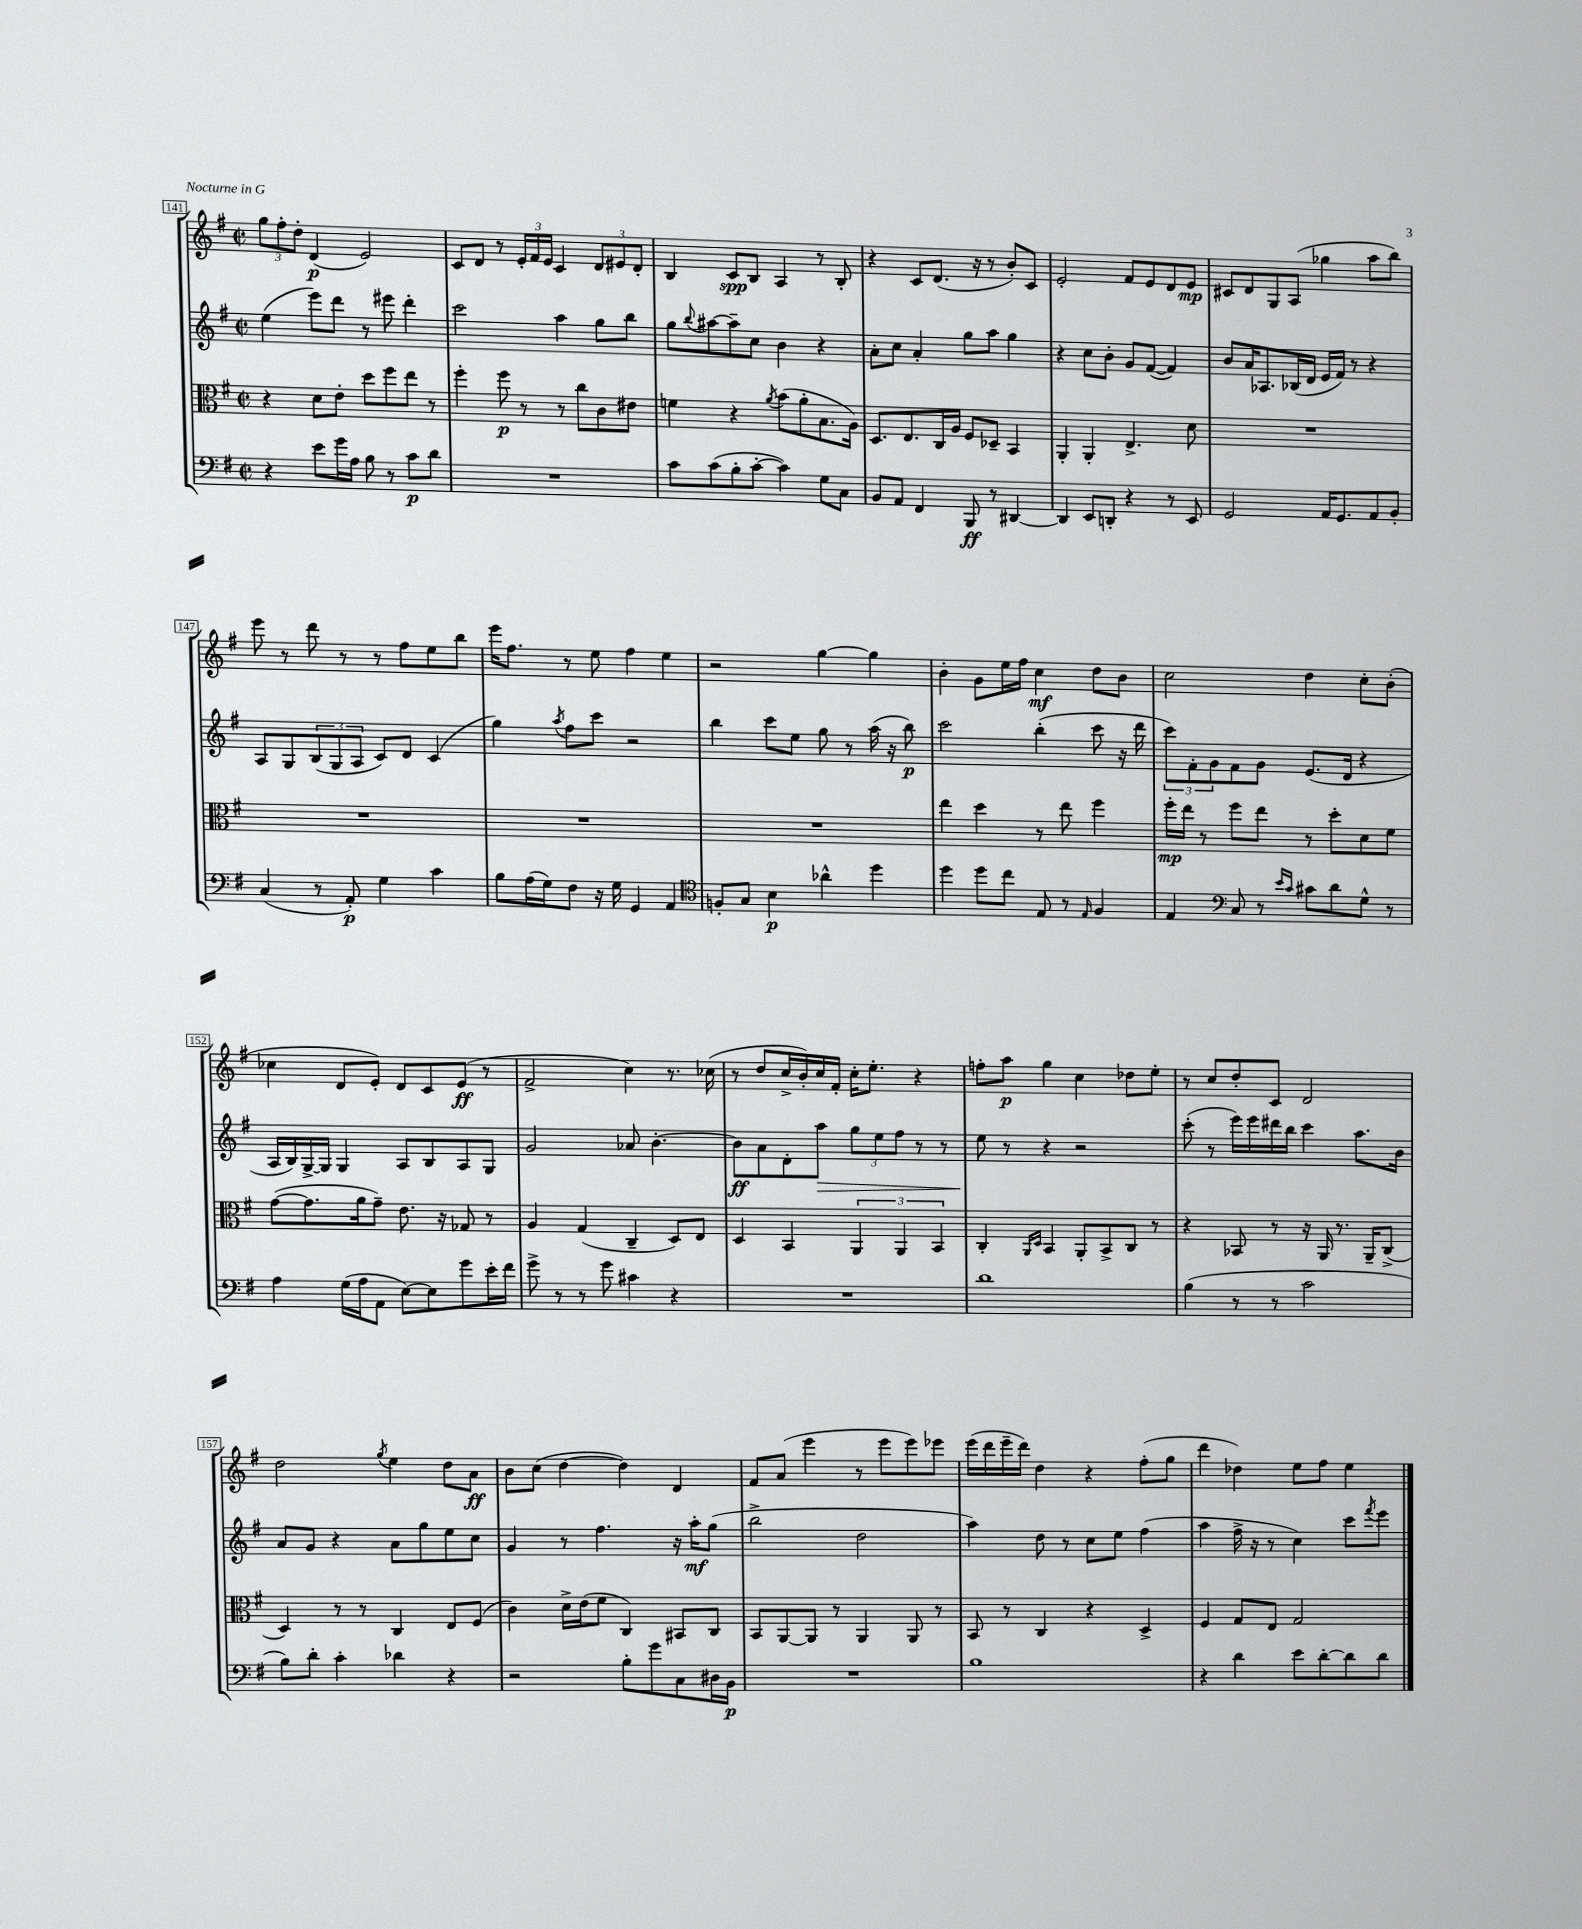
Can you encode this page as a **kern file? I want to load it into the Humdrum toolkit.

**kern	**dynam	**kern	**dynam	**kern	**dynam	**kern	**dynam
*part4	*part4	*part3	*part3	*part2	*part2	*part1	*part1
*staff4	*staff4	*staff3	*staff3	*staff2	*staff2	*staff1	*staff1
*clefF4	*	*clefC3	*	*clefG2	*	*clefG2	*
*k[f#]	*	*k[f#]	*	*k[f#]	*	*k[f#]	*
*M2/2	*	*M2/2	*	*M2/2	*	*M2/2	*
*met(c|)	*	*met(c|)	*	*met(c|)	*	*met(c|)	*
=141	=141	=141	=141	=141	=141	=141	=141
4r	.	4r	.	(4ee\	.	12gg\L	.
.	.	.	.	.	.	12ff#'\	.
.	.	.	.	.	.	12dd'\J	.
8e\L	.	8d\L	.	8eee\L)	.	(4d/	p
16g\L	.	8e'\J	.	8ddd\J	.	.	.
16A\JJ	.	.	.	.	.	.	.
8B\	.	8dd\L	.	8r	.	2e/)	.
8r	.	8ff#\	.	8eee#X\	.	.	.
8c\L	p	8ee\J	.	4ddd'\	.	.	.
8d\J	.	8r	.	.	.	.	.
=142	=142	=142	=142	=142	=142	=142	=142
1r	.	4ff#'\	.	2ccc\	.	8c/L	.
.	.	.	.	.	.	8d/J	.
.	.	8ff#\	p	.	.	8r	.
.	.	8r	.	.	.	24e'/LL	.
.	.	.	.	.	.	24f#/	.
.	.	.	.	.	.	24e/JJ	.
.	.	8r	.	4aa\	.	4c/	.
.	.	8cc\L	.	.	.	.	.
.	.	8c\	.	8gg\L	.	12d/L	.
.	.	.	.	.	.	12e#X/	.
.	.	8e#X\J	.	8bb\J	.	.	.
.	.	.	.	.	.	12d'/J	.
=143	=143	=143	=143	=143	=143	=143	=143
8c\L	.	4fn\	.	8gg\L	.	4B/	.
.	.	.	.	8qqbb/	.	.	.
(8c\	.	.	.	[8aa#X\	.	.	.
8B'\	.	4r	.	8aa#~\]	.	8c/L	spp
[8c'\J	.	.	.	8cc\J	.	8B/J	.
.	.	8qa/	.	.	.	.	.
4c\])	.	(8b\L	.	4b\	.	4A/	.
.	.	8a'\	.	.	.	.	.
8G\L	.	8.B\	.	4r	.	8r	.
8C\J	.	.	.	.	.	8B'/	.
.	.	16A\Jk)	.	.	.	.	.
=144	=144	=144	=144	=144	=144	=144	=144
8BB/L	.	8.D/L	.	8a'\L	.	4r	.
8AA/J	.	.	.	8cc\J	.	.	.
.	.	8.E/	.	.	.	.	.
4FF#/	.	.	.	4a'/	.	8c/L	.
.	.	16C/L	.	.	.	(8.d/J	.
.	.	16A/JJ	.	.	.	.	.
8BBB/	ff	8F#/L	.	8gg\L	.	.	.
.	.	.	.	.	.	16r	.
8r	.	8D-X~/J	.	8aa\J	.	8r	.
[4DD#X/	.	4BB/	.	4gg\	.	8b'/L)	.
.	.	.	.	.	.	8c/J	.
=145	=145	=145	=145	=145	=145	=145	=145
4DD#/]	.	4AA'/	.	4r	.	2e'/	.
8EE/L	.	4AA'/	.	8cc\L	.	.	.
8DDn'/J	.	.	.	8b'\J	.	.	.
4r	.	4.E^/	.	8g/L	.	8f#/L	.
.	.	.	.	([8f#/J	.	8e/	.
8r	.	.	.	4f#/])	.	8d/	.
8EE/	.	8d\	.	.	.	8e/J	mp
=146	=146	=146	=146	=146	=146	=146	=146
2GG/	.	1r	.	8b/L	.	8c#X/L	.
.	.	.	.	16a/K	.	8d/	.
.	.	.	.	8.A-X/	.	.	.
.	.	.	.	.	.	8G/	.
.	.	.	.	(16B-X/L	.	(8A/J	.
.	.	.	.	16d/JJ	.	.	.
16AA/KL	.	.	.	16e/LL	.	4gg-X\	.
8.GG/	.	.	.	16f#/JJ)	.	.	.
.	.	.	.	8r	.	.	.
8AA/	.	.	.	4r	.	8aa\L	.
8BB'/J	.	.	.	.	.	8bb\J)	.
!!LO:LB:g=z
=147	=147	=147	=147	=147	=147	=147	=147
(4C/	.	1r	.	8A/L	.	8eee\	.
.	.	.	.	8G/	.	8r	.
8r	.	.	.	(12B/	.	8ddd\	.
.	.	.	.	12G/	.	.	.
8AA'/)	p	.	.	.	.	8r	.
.	.	.	.	12A/J	.	.	.
4G\	.	.	.	8c/L)	.	8r	.
.	.	.	.	8d/J	.	8ff#\L	.
4c\	.	.	.	(4c/	.	8ee\	.
.	.	.	.	.	.	8bb\J	.
=148	=148	=148	=148	=148	=148	=148	=148
8B\L	.	1r	.	4gg\)	.	16eee\KL	.
.	.	.	.	.	.	8.ff#\J	.
(16A\L	.	.	.	.	.	.	.
16G\J)	.	.	.	.	.	.	.
.	.	.	.	8qaa/	.	.	.
8F#\J	.	.	.	8ff#\L	.	8r	.
16r	.	.	.	8ccc\J	.	8ee\	.
16G\	.	.	.	.	.	.	.
4GG/	.	.	.	2r	.	4ff#\	.
4AA/	.	.	.	.	.	4ee\	.
=149	=149	=149	=149	=149	=149	=149	=149
*clefC4	*	*	*	*	*	*	*
8Fn'/L	.	1r	.	4bb\	.	2r	.
8G/J	.	.	.	.	.	.	.
4B\	p	.	.	8ccc\L	.	.	.
.	.	.	.	8ee\J	.	.	.
4a-X^^\	.	.	.	8gg\	.	[4gg\	.
.	.	.	.	8r	.	.	.
4dd\	.	.	.	(16aa\	.	4gg\]	.
.	.	.	.	16r	.	.	.
.	.	.	.	8bb\)	p	.	.
=150	=150	=150	=150	=150	=150	=150	=150
4dd\	.	4ee\	.	2ccc\	.	4b'\	.
8dd\L	.	4dd\	.	.	.	8g\L	.
8cc\J	.	.	.	.	.	16ee\L	.
.	.	.	.	.	.	16ff#\JJ	.
8E/	.	8r	.	(4bb'\	.	4cc\	mf
8r	.	8ee\	.	.	.	.	.
16qqE/	.	.	.	.	.	.	.
4F#/	.	4ff#\	.	8ccc\	.	8dd\L	.
.	.	.	.	16r	.	8b\J	.
.	.	.	.	16ddd\	.	.	.
=151	=151	=151	=151	=151	=151	=151	=151
4E/	.	16ff#'\LL	mp	12ccc\L)	.	2cc\	.
.	.	16ee\JJ	.	.	.	.	.
.	.	.	.	12f#'\	.	.	.
.	.	8r	.	.	.	.	.
.	.	.	.	12g\	.	.	.
*clefF4	*	*	*	*	*	*	*
8C/	.	8ff#\L	.	8f#\	.	.	.
8r	.	8ee\J	.	8g\J	.	.	.
16qqe/LL	.	.	.	.	.	.	.
16qqc/JJ	.	.	.	.	.	.	.
8c#X\L	.	8r	.	(8.e/L	.	4dd\	.
8d\	.	8dd'\L	.	.	.	.	.
.	.	.	.	16d/Jk	.	.	.
8G^^\J	.	8d\	.	4r	.	8cc'\L	.
8r	.	8f#\J	.	.	.	(8b'\J	.
!!LO:LB:g=z
=152	=152	=152	=152	=152	=152	=152	=152
4A\	.	([8g\L	.	16A/LL	.	4cc-X\	.
.	.	.	.	16B/)	.	.	.
.	.	8.g\]	.	[16G^/	.	.	.
.	.	.	.	16G/JJ]	.	.	.
(16G\LL	.	.	.	4G/	.	8d/L	.
16A\J	.	16a\k	.	.	.	.	.
8AA\J	.	8g~\J)	.	.	.	8e'/J)	.
[8E\L)	.	8.e\	.	8A/L	.	8d/L	.
8E\]	.	.	.	8B/	.	8c/	.
.	.	16r	.	.	.	.	.
8g\	.	8G-X/	.	8A/	.	(8e/J	ff
16e'\L	.	8r	.	8G/J	.	8r	.
16f#\JJ	.	.	.	.	.	.	.
=153	=153	=153	=153	=153	=153	=153	=153
8g^\	.	4A/	.	2g/	.	2f#^/	.
8r	.	.	.	.	.	.	.
8r	.	(4G/	.	.	.	.	.
8g\	.	.	.	.	.	.	.
4c#X\	.	4C~/	.	8a-X/	.	4cc\)	.
.	.	.	.	[4.b'\	.	.	.
4r	.	8D/L)	.	.	.	8.r	.
.	.	8E/J	.	.	.	.	.
.	.	.	.	.	.	(16cc-X\	.
=154	=154	=154	=154	=154	=154	=154	=154
1r	.	4D/	.	8b\L]	ff	8r	.
.	.	.	.	8a\	.	8dd/L	.
.	.	4BB/	.	8d'\	.	16cc^/L	.
.	.	.	.	.	.	16b'/)	.
!	!	!	!	!	!LO:HP:b	!	!
.	.	.	.	8aa\J	>	16cc/	.
.	.	.	.	.	.	16f#'/JJ	.
.	.	6AA/	.	12gg\L	.	16cc'\KL	.
.	.	.	.	.	.	8.ee'\J	.
.	.	.	.	12ee\	.	.	.
.	.	6AA/	.	12ff#\J	.	.	.
.	.	.	.	8r	.	4r	.
.	.	6BB/	.	.	.	.	.
.	.	.	.	8r	.	.	.
=155	=155	=155	=155	=155	=155	=155	=155
1d	.	4C'/	.	8ee\	.	8ffn'\L	.
.	.	.	.	8r	]	8aa\J	p
.	.	16qqAA/LL	.	.	.	.	.
.	.	16qqD/JJ	.	.	.	.	.
.	.	4BB/	.	4r	.	4gg\	.
.	.	8AA'/L	.	2r	.	4cc\	.
.	.	8BB^/	.	.	.	.	.
.	.	8C/J	.	.	.	8dd-X\L	.
.	.	8r	.	.	.	8ee'\J	.
=156	=156	=156	=156	=156	=156	=156	=156
(4B\	.	4r	.	(8ccc'\	.	8r	.
.	.	.	.	8r	.	8cc/L	.
8r	.	8BB-X/	.	16eee\LL)	.	8dd'/	.
.	.	.	.	16eee\	.	.	.
8r	.	8r	.	16ddd#X\	.	8c/J	.
.	.	.	.	16bb\JJ	.	.	.
2c\	.	16r	.	4ccc\	.	2d/	.
.	.	16AA/	.	.	.	.	.
.	.	8.r	.	.	.	.	.
.	.	.	.	8.aa\L	.	.	.
.	.	16AA~/KL	.	.	.	.	.
.	.	(8C^/J	.	.	.	.	.
.	.	.	.	16b\Jk	.	.	.
!!LO:LB:g=z
=157	=157	=157	=157	=157	=157	=157	=157
8B\L)	.	4D/)	.	8a/L	.	2dd\	.
8d'\J	.	.	.	8g/J	.	.	.
4c'\	.	8r	.	4r	.	.	.
.	.	8r	.	.	.	.	.
.	.	.	.	.	.	8qgg/	.
4d-X\	.	4C/	.	8a\L	.	4ee\	.
.	.	.	.	8gg\	.	.	.
4r	.	8E/L	.	8ee\	.	8dd\L	.
.	.	(8F#/J	.	8cc\J	.	8a\J	ff
=158	=158	=158	=158	=158	=158	=158	=158
2r	.	4c\)	.	4g/	.	8b\L	.
.	.	.	.	.	.	(8cc\J	.
.	.	16d^\LL	.	8r	.	[4dd\	.
.	.	(16e\J	.	.	.	.	.
.	.	8f#\J	.	4.ff#\	.	.	.
8B'\L	.	4C/)	.	.	.	4dd\])	.
8g\	.	.	.	.	.	.	.
8C\	.	8BB#X/L	.	16r	.	4d/	.
.	.	.	.	16aa'\KL	mf	.	.
16D#X\L	.	8C/J	.	(8gg\J	.	.	.
16BB\JJ	p	.	.	.	.	.	.
=159	=159	=159	=159	=159	=159	=159	=159
1r	.	8BB/L	.	2bb^\	.	8f#/L	.
.	.	[8AA/	.	.	.	(8a/J	.
.	.	8AA/J]	.	.	.	4eee\	.
.	.	8r	.	.	.	.	.
.	.	4AA/	.	2dd\	.	8r	.
.	.	.	.	.	.	8eee\L	.
.	.	8AA/	.	.	.	8eee\)	.
.	.	8r	.	.	.	8eee-X\J	.
=160	=160	=160	=160	=160	=160	=160	=160
1B	.	8BB/	.	4aa\)	.	(16eee\LL	.
.	.	.	.	.	.	16ddd\	.
.	.	8r	.	.	.	16eee~\	.
.	.	.	.	.	.	16ddd\JJ)	.
.	.	4C/	.	8dd\	.	4dd\	.
.	.	.	.	8r	.	.	.
.	.	4r	.	8cc\L	.	4r	.
.	.	.	.	8ee\J	.	.	.
.	.	4D^/	.	(4ff#\	.	(8ff#'\L	.
.	.	.	.	.	.	8gg\J	.
=161	=161	=161	=161	=161	=161	=161	=161
4r	.	4F#/	.	4aa\	.	4ddd\	.
4d\	.	8G/L	.	16ff#^\	.	4dd-X\)	.
.	.	.	.	16r	.	.	.
.	.	8E/J	.	8r	.	.	.
8e\L	.	2G/	.	4cc\)	.	8ee\L	.
[8d'\	.	.	.	.	.	8ff#\J	.
8d\]	.	.	.	8ccc\L	.	4ee\	.
.	.	.	.	8qfff#/	.	.	.
8d\J	.	.	.	8eee\J	.	.	.
==	==	==	==	==	==	==	==
*-	*-	*-	*-	*-	*-	*-	*-
